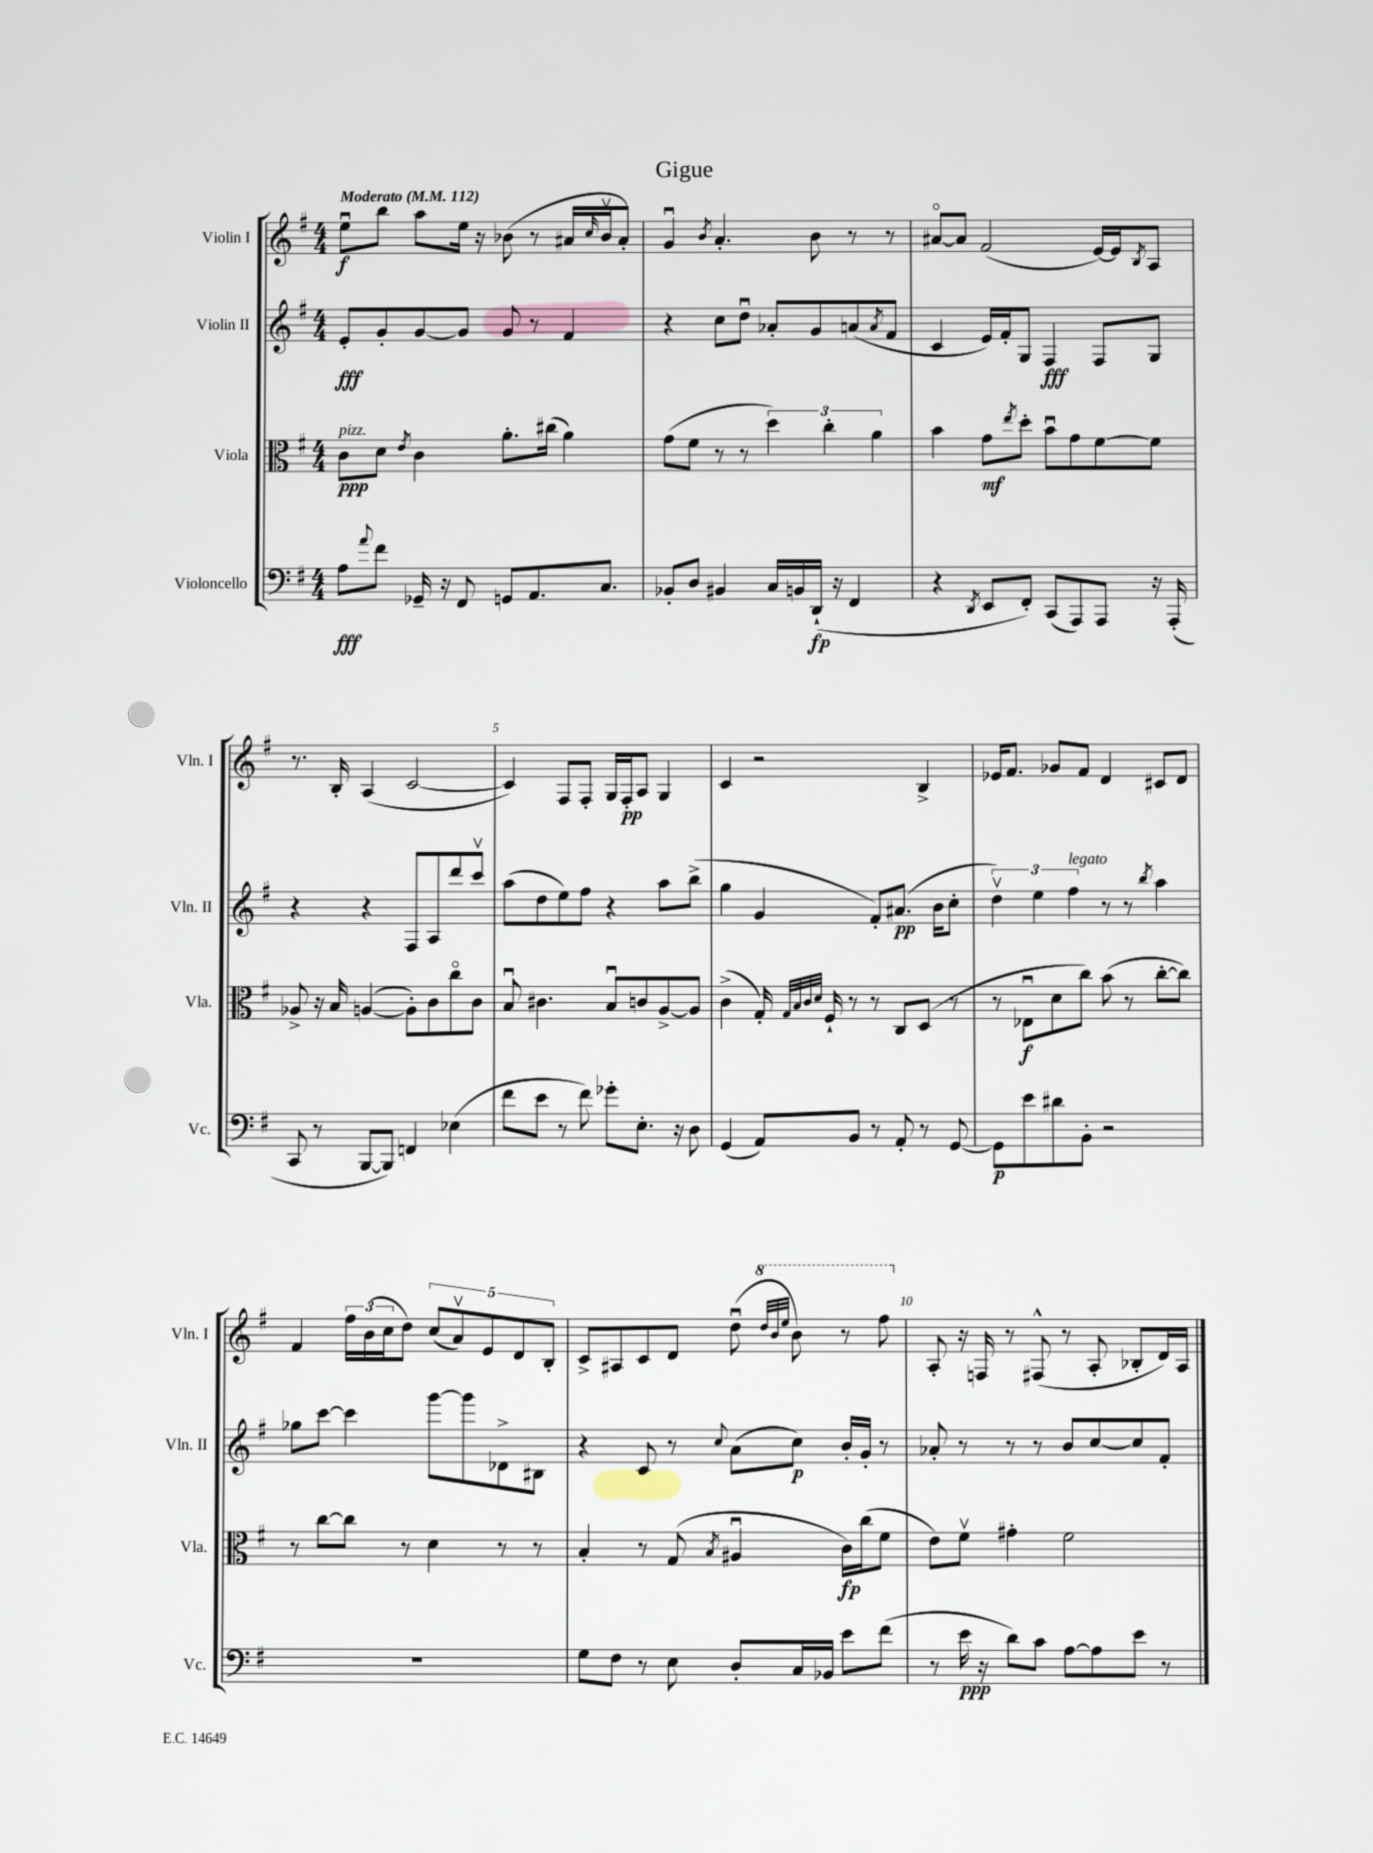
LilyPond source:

\header { title = "Gigue" }
<<
\new StaffGroup <<
\new Staff = "s0" \with { instrumentName = "Violin I" shortInstrumentName = "Vln. I" } {
    \clef treble \key g \major \numericTimeSignature \time 4/4 \tempo "Moderato" 4 = 112
    e''8\downbow\f b''8 a''8 e''16 r16 bes'8( r8 ais'16 \grace { c''16 } bes'16\upbow ais'8-.) |
    g'4\downbow \acciaccatura { b'8 } a'4.-. b'8 r8 r8 |
    ais'8~\flageolet ais'8 fis'2( e'16~) e'16 \acciaccatura { b8 } a8 |
    r8. b16-. a4( c'2~ |
    c'4) fis8 fis8-. g16 fis16-.\pp a8 g4 |
    c'4 r2 b4-> |
    ees'16 fis'8. ges'8 fis'8 d'4 cis'8 d'8 |
    fis'4 \tuplet 3/2 { fis''16 b'16( c''16 } d''8) \tuplet 5/4 { c''8( a'8\upbow) e'8 d'8 b8-. } |
    c'8-> ais8 c'8 d'8 d''8\downbow( \ottava #1 \grace { d'''32 b''32 e'''32 } b''8) r8 fis'''8 \ottava #0 |
    a8-. r16 f16 r8 fis8-^( r8 a8-. bes8-. d'16) a16 \bar "|." |
}
\new Staff = "s1" \with { instrumentName = "Violin II" shortInstrumentName = "Vln. II" } {
    \clef treble \key g \major \numericTimeSignature \time 4/4
    e'8-.\fff g'8-. g'8~ g'8 g'8 r8 fis'4 |
    r4 c''8 d''8\downbow aes'8-. g'8 a'8( \acciaccatura { a'8 } fis'8 |
    c'4 e'16) fis'16-. g8 fis4\fff fis8 g8 |
    r4 r4 fis8 a8 d'''8 c'''8\upbow |
    a''8( d''8 e''8) fis''8 r4 a''8 b''8->( |
    g''4 g'4 fis'8-.) ais'8.\pp( b'16 c''8-. |
    \tuplet 3/2 { d''4\upbow) e''4 fis''4^\markup { \italic "legato" } } r8 r8 \acciaccatura { b''8 } a''4 |
    ges''8 c'''8~ c'''4 g'''8~ g'''8 des'8-> bis8 |
    r4 c'8 r8 \appoggiatura { c''8 } a'8( c''8\p) b'16-. g'16-. r8 |
    aes'8-. r8 r8 r8 b'8 c''8~ c''8 fis'8-. \bar "|." |
}
\new Staff = "s2" \with { instrumentName = "Viola" shortInstrumentName = "Vla." } {
    \clef alto \key g \major \numericTimeSignature \time 4/4
    c'8\ppp^\markup { \italic "pizz." } d'8 \acciaccatura { e'8 } c'4 a'8.-. cis''16( a'4) |
    g'8( fis'8 r8 r8 \tuplet 3/2 { d''4) c''4-. a'4 } |
    b'4 g'8\mf \acciaccatura { e''8 } d''8-. b'8\downbow g'8 fis'8~ fis'8 |
    aes8-> r16 b16 a4~( a8-.) c'8 c''8\flageolet c'8 |
    b8\downbow cis'4. b8\downbow c'8 a8~-> a8 |
    c'4->( g16-.) \grace { g32 b32 c'32 d'32 } fis16-! r8 r8 c8 d8( r8 |
    r8 ees8\downbow\f d'8 c''8) b'8( r8 c''8~-. c''8) |
    r8 c''8~ c''8 r8 d'4 r8 r8 |
    b4-. r8 g8( \acciaccatura { b8 } ais4\downbow c'16\fp) c''16( fis'8 |
    e'8) fis'8\upbow gis'4-. fis'2 \bar "|." |
}
\new Staff = "s3" \with { instrumentName = "Violoncello" shortInstrumentName = "Vc." } {
    \clef bass \key g \major \numericTimeSignature \time 4/4
    a8\fff \appoggiatura { a'8 } fis'8 ges,16-- r16 fis,8 g,8 a,8. c8. |
    bes,8-. d8 bis,4 c16 b,16 d,16-!\fp( r16 fis,4 |
    r4 \acciaccatura { d,8 } e,8 fis,8-.) c,8( a,,8) a,,8 r16 a,,16-.( |
    c,8 r8 b,,8~ b,,8) f,4 ees4( |
    fis'8 e'8 r8 fis'8) ges'8-. e8.-. r16 d8 |
    g,4( a,8) b,8 r8 a,8-. r8 g,8~ |
    g,8\p e'8 dis'8 b,8-. r2 |
    R1 |
    g8 fis8 r8 e8 d8-. c16 bes,16 e'8 fis'8( |
    r8 e'16\ppp r16 d'8) c'8 a8~ a8 e'8 r8 \bar "|." |
}
>>
>>
\layout { \context { \Score \override BarNumber.break-visibility = ##(#f #t #t) barNumberVisibility = #(every-nth-bar-number-visible 5) } }
